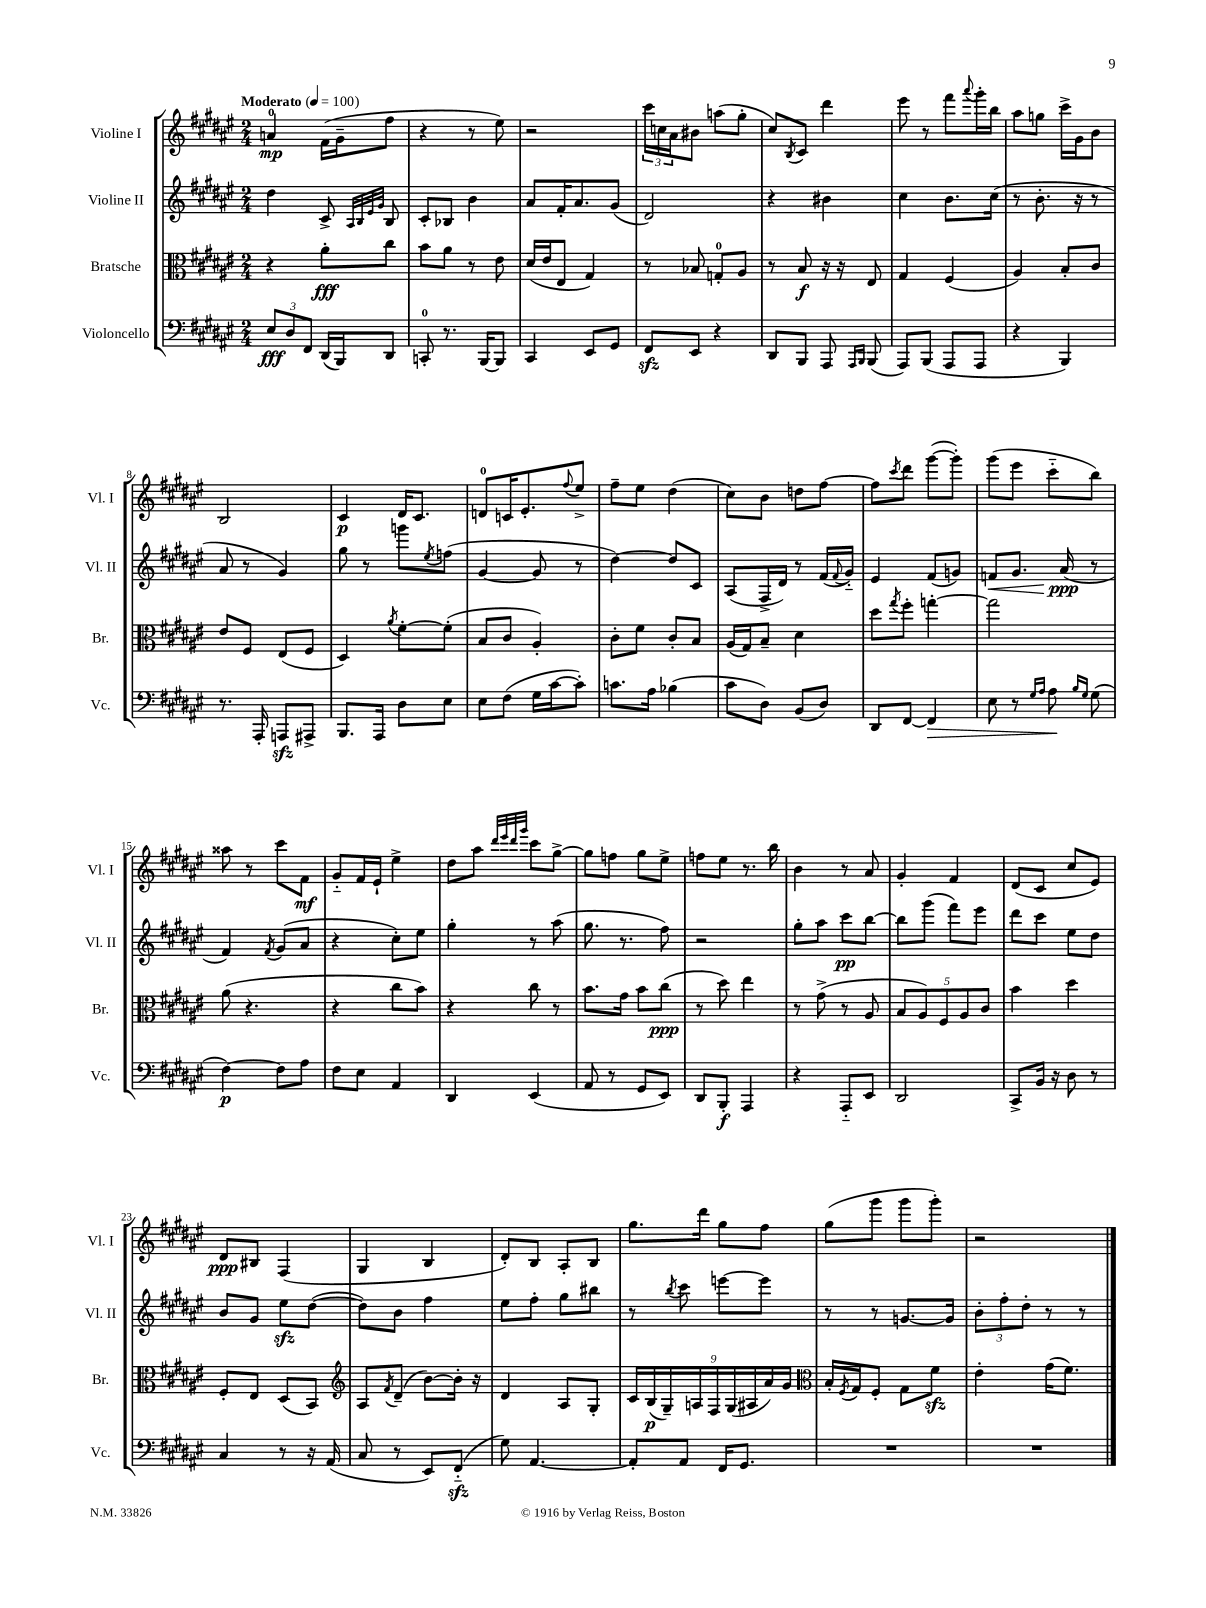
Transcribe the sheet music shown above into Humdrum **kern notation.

**kern	**kern	**kern	**kern
*staff4	*staff3	*staff2	*staff1
*clefF4	*clefC3	*clefG2	*clefG2
*k[f#c#g#d#a#e#]	*k[f#c#g#d#a#e#]	*k[f#c#g#d#a#e#]	*k[f#c#g#d#a#e#]
*M2/4	*M2/4	*M2/4	*M2/4
*MM100	*MM100	*MM100	*MM100
12E#/L	4r	4dd#\	4a/
12D#/	.	.	.
12FF#/J	.	.	.
(16DD#/LL	8a#'\L	8c#^/	(16f#\LL
16BBB/J)	.	.	16g#~\J
.	.	32qqA#/LLL	.
.	.	32qqB/	.
.	.	32qqe#/	.
.	.	32qqg#/JJJ	.
8DD#/J	8cc#\J	8B/	8ff#\J
=	=	=	=
8CC'/	8b\L	8c#'/L	4r
8.r	8a#\J	8B-/J	.
.	8r	4b\	8r
[16BBB/LK	.	.	.
8BBB/]J	8e#\	.	8ee#\)
=	=	=	=
4CC#/	(16d#/LL	8a#/L	2r
.	16e#/J	.	.
.	8E#/J	16f#'/K	.
.	.	8.a#/	.
8EE#/L	4G#/)	.	.
8GG#/J	.	(8g#/J	.
=	=	=	=
8FF#/L	8r	2d#/)	24ccc#\LL
.	.	.	24cc\
.	.	.	24a#\J
8EE#/J	8B-/	.	8b#\J
4r	8G'/L	.	(8aa\L
.	8A#/J	.	8gg#'\J
=	=	=	=
8DD#/L	8r	4r	8cc#/L)
.	.	.	8qB/
8BBB/J	8B/	.	8c#/J
8AAA#/	16r	4b#\	4ddd#\
.	16r	.	.
16qqAAA#/LL	.	.	.
16qqBBB/JJ	.	.	.
(8BBB/	8E#/	.	.
=	=	=	=
8AAA#/L)	4G#/	4cc#\	8eee#\
(8BBB/J	.	.	8r
8AAA#/L	(4F#/	8.b\L	8fff#\L
.	.	.	8qqaaa#/
8AAA#/J	.	.	16ggg#'\L
.	.	(16cc#\Jk	16bb\JJ
=	=	=	=
4r	4A#/)	8r	8aa#\L
.	.	8.b'\	8gg\J
4BBB/)	8B'/L	.	16ccc#^\LL
.	.	16r	16g#\J
.	8c#/J	8r	8b\J
=	=	=	=
8.r	8e#/L	8a#/	2B/
.	8F#/J	8r	.
16AAA#'/	.	.	.
8AAA/L	(8E#/L	4g#/)	.
8AAA#^/J	8F#/J	.	.
=	=	=	=
8.BBB/L	4D#/)	8gg#\	4c#/
.	.	8r	.
16AAA#/Jk	.	.	.
.	8qa#/	.	.
8D#\L	[8f#'\L	8ggg\L	16d#/LK
.	.	.	8.c#/J
.	.	8qee#/	.
8E#\J	(8f#'\]J	(8ff\J	.
=	=	=	=
8E#\L	8B/L	[4g#/	8d/L
(8F#\J	8c#/J	.	16c/K
.	.	.	8.e#'/
16G#\LL	4A#'/)	8g#/]	.
[16c#\J	.	.	.
.	.	.	8qqff#/
8c#'\]J)	.	8r	8ee#^/J
=	=	=	=
8.c\L	8c#'\L	[4dd#\)	8ff#~\L
.	8f#\J	.	8ee#\J
16A#\Jk	.	.	.
(4B-\	8c#'/L	8dd#/]L	(4dd#\
.	8B/J	8c#/J	.
=	=	=	=
8c#\L	(16A#/LL	(8A#/L	8cc#\L)
.	16G#/J)	.	.
8D#\J)	8B~/J	16F#^/L	8b\J
.	.	16d#/JJ)	.
(8BB/L	4d#\	8r	8dd\L
8D#/J)	.	(16f#/LL	[8ff#\J
.	.	8qqf#/	.
.	.	16g#'~/JJ)	.
=	=	=	=
8DD#/L	8dd#\L	4e#/	8ff#\]L
.	8qgg#/	.	8qccc#/
[8FF#/J	8ff#'\J	.	8ddd#\J
4FF#/]	[4gg'\	(8f#/L	([8ggg#\L
.	.	8g/J)	8ggg#'\]J)
=	=	=	=
8E#\	2gg\]	8f/L	(8ggg#\L
8r	.	8.g#/J	8eee#\J
16qqG#/LL	.	.	.
16qqA#/JJ	.	.	.
8A#\	.	.	8ccc#'~\L
.	.	(16a#/	.
16qqB/LL	.	.	.
16qqG#/JJ	.	.	.
(8G#\	.	8r	8bb\J)
=	=	=	=
[4F#\)	(8a#\	4f#/)	8aa##\
.	4.r	.	8r
.	.	8qf#/	.
8F#\]L	.	(8g#/L	8ccc#\L
8A#\J	.	8a#/J	8f#\J
=	=	=	=
8F#\L	4r	4r	8g#'~/L
8E#\J	.	.	16f#/L
.	.	.	16e#`/JJ
4AA#/	8cc#\L	8cc#'\L)	4ee#^\
.	8b\J)	8ee#\J	.
=	=	=	=
4DD#/	4r	4gg#'\	8dd#\L
.	.	.	8aa#\J
.	.	.	32qqddd#/LLL
.	.	.	32qqeee#/
.	.	.	32qqddd#/
.	.	.	32qqggg#/JJJ
(4EE#/	8cc#\	8r	8ccc#\L
.	8r	(8aa#\	[8gg#^\J
=	=	=	=
8AA#/	8.b\L	8.gg#\	8gg#\]L
8r	.	.	8ff\J
.	16g#\Jk	8.r	.
8GG#/L	8b\L	.	8gg#\L
8EE#/J)	(8cc#\J	8ff#\)	8ee#^\J
=	=	=	=
8DD#/L	8r	2r	8ff\L
8BBB'/J	8dd#\)	.	8ee#\J
4AAA#/	4ee#\	.	8.r
.	.	.	16bb\
=	=	=	=
4r	8r	8gg#'\L	4b\
.	(8g#^\	8aa#\J	.
8AAA#'~/L	8r	8ccc#\L	8r
8EE#/J	8A#/	[8bb\J	8a#/
=	=	=	=
2DD#/	10B/L	8bb\]L	4g#'/
.	10A#/)	.	.
.	.	(8ggg#\J	.
.	10F#/	.	.
.	.	8fff#\L)	4f#/
.	10A#/	.	.
.	.	8eee#\J	.
.	10c#/J	.	.
=	=	=	=
8CC#^/L	4b\	8ddd#\L	(8d#/L
16BB/Jk	.	8ccc#\J	8c#/J
16r	.	.	.
8D#\	4dd#\	8ee#\L	8cc#/L
8r	.	8dd#\J	8e#/J)
=	=	=	=
4C#/	8F#'/L	8b/L	8d#/L
.	8E#/J	8g#/J	8B#/J
8r	(8D#/L	8ee#\L	(4F#/
16r	8BB/J)	([8dd#\J	.
(16AA#/	.	.	.
=	=	=	=
*	*clefG2	*	*
8C#/	8A#/L	8dd#\]L)	4G#/
.	8qf#/	.	.
8r	(8d#~/J	8b\J	.
8EE#/L)	[8b\L)	4ff#\	4B/
(8FF#'~/J	16b'\]Jk	.	.
.	16r	.	.
=	=	=	=
8G#\)	4d#/	8ee#\L	8d#'/L)
[4.AA#/	.	8ff#'\J	8B/J
.	8A#/L	8gg#\L	8A#'/L
.	8G#'/J	8bb#\J	8B/J
=	=	=	=
8AA#'/]L	18c#/LL	8r	8.gg#\L
.	(18B/	.	.
.	18G#~/)	.	.
.	.	8qbb/	.
8AA#/J	.	8ccc#\	.
.	18A/	.	.
.	.	.	16ddd#\Jk
.	18F#/	.	.
16FF#/LK	.	[8eee\L	8gg#\L
.	(18G#/	.	.
8.GG#/J	.	.	.
.	18A#/	.	.
.	.	8eee\]J	8ff#\J
.	18a#/)	.	.
.	18g#/JJ	.	.
=	=	=	=
*	*clefC3	*	*
2r	16B'/LL	8r	(8gg#\L
.	8qF#/	.	.
.	16G#/J	.	.
.	8F#'/J	8r	8ggg#\J
.	8G#\L	[8.g/L	8ggg#\L
.	8f#\J	.	8ggg#'\J)
.	.	16g/]Jk	.
=	=	=	=
2r	4e#'\	12b'\L	2r
.	.	12ff#'\	.
.	.	12dd#'\J	.
.	(16g#\LK	8r	.
.	8.f#\J)	.	.
.	.	8r	.
==	==	==	==
*-	*-	*-	*-
